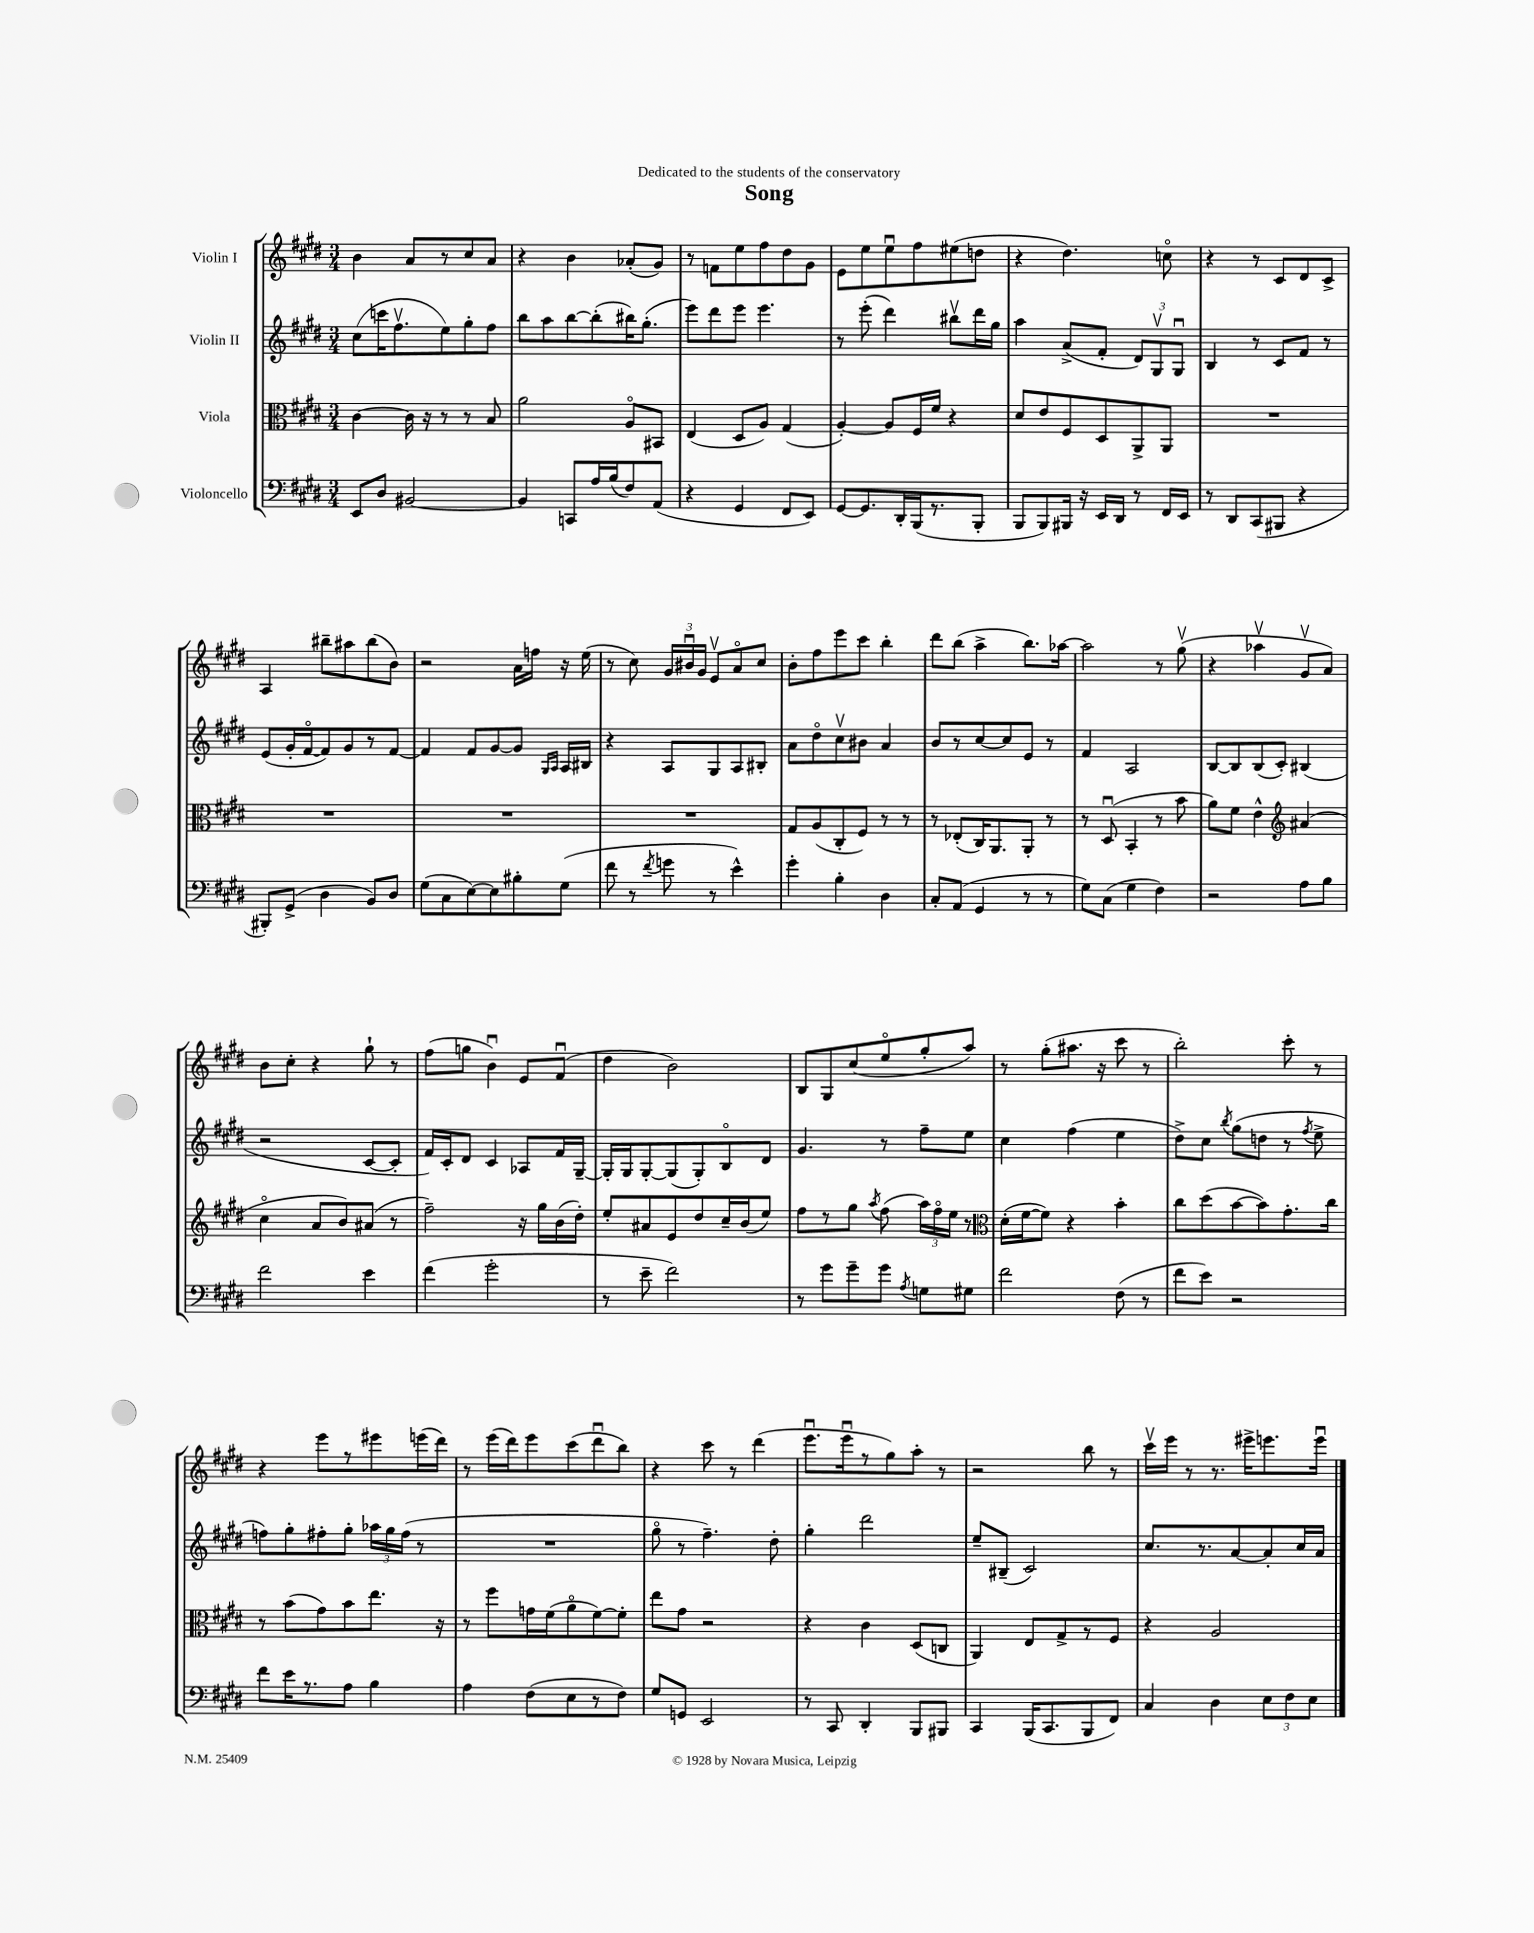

**kern	**kern	**kern	**kern
*staff4	*staff3	*staff2	*staff1
*clefF4	*clefC3	*clefG2	*clefG2
*k[f#c#g#d#]	*k[f#c#g#d#]	*k[f#c#g#d#]	*k[f#c#g#d#]
*M3/4	*M3/4	*M3/4	*M3/4
8EE	[4c#	(8cc#	4b
8D#	.	16ccc	.
.	.	8.ff#v	.
[2BB#	16c#]	.	8a
.	16r	.	.
.	8r	8ee)	8r
.	8r	8gg#'	8cc#
.	8B	8ff#	8a
=	=	=	=
4BB#]	2a	8bb	4r
.	.	8aa	.
8CC	.	[8bb	4b
16A	.	(8bb']	.
(16B	.	.	.
8F#)	8Ao	16bb#)	(8a-'
.	.	(8.gg#'	.
(8AA	8BB#	.	8g#)
=	=	=	=
4r	(4E	8eee)	8r
.	.	8ddd#	8f
4GG#	8D#	8eee	8ee
.	8A)	4.eee	8ff#
8FF#	(4G#	.	8dd#
8EE)	.	.	8g#
=	=	=	=
[8GG#	[4A')	8r	8e
8.GG#]	.	(8eee'	8ee
.	8A]	4ddd#)	8eeu
16DD#'	.	.	.
(16BBB	16F#	.	8ff#
8.r	16f#	.	.
.	4r	8bb#v	(8ee#
8BBB'	.	16ddd#	8dd
.	.	16gg#	.
=	=	=	=
8BBB	8d#	4aa	4r
8BBB)	8e	.	.
16BBB#	8F#	(8a^	4.dd#)
16r	.	.	.
16EE	8D#	8f#'	.
16DD#	.	.	.
8r	8AA^	12d#)	.
.	.	12G#v	.
16FF#	8AA	.	8cco
.	.	12G#u	.
16EE	.	.	.
=	=	=	=
8r	2.r	4B	4r
8DD#	.	.	.
(8CC#	.	8r	8r
8BBB#	.	8c#	8c#
4r	.	8f#	8d#
.	.	8r	8c#^
=	=	=	=
8BBB#')	2.r	(8e	4A
(8GG#^	.	16g#'	.
.	.	[16f#o	.
4D#	.	8f#])	8bb#~
.	.	8g#	8aa#
8BB)	.	8r	(8bb#
8D#	.	[8f#	8b)
=	=	=	=
(8G#	2.r	4f#]	2r
8C#	.	.	.
[8E)	.	8f#	.
8E]	.	[8g#	.
8B#'	.	8g#]	16a
.	.	.	16ff
.	.	16qqG#	.
.	.	16qqA	.
(8G#	.	16A	16r
.	.	16B#	(16ee
=	=	=	=
8f#	2.r	4r	8r
8r	.	.	8cc#)
8qf#	.	.	.
8g	.	8A	24g#
.	.	.	24b#u
.	.	.	24g#
8r	.	8G#	8ev
4e^^)	.	8A	8ao
.	.	8B#'	8cc#
=	=	=	=
4g#'	8G#	8a	8b'
.	(8A	8dd#o	8ff#
4B'	8C#'	8cc#v	8eee
.	8F#)	8b#	8ccc#
4D#	8r	4a	4bb'
.	8r	.	.
=	=	=	=
8C#'	8r	8b	8ddd#
(8AA	(8E-'	8r	(8bb
4GG#	16C#)	[8cc#	4aa^
.	8.AA	.	.
.	.	8cc#]	.
8r	8AA'	8e	8.bb)
8r	8r	8r	.
.	.	.	[16aa-
=	=	=	=
8G#)	8r	4f#	2aa-]
(8C#	(8D#u	.	.
4G#	4BB'	2A	.
4F#)	8r	.	8r
.	8b	.	(8gg#v
=	=	=	=
2r	8a)	[8B	4r
.	8f#	8B]	.
.	4e^^	(8B	4aa-v
.	.	8c#')	.
*	*clefG2	*	*
8A	(4a#	(4B#	8g#v
8B	.	.	8a)
=	=	=	=
2f#	4cc#o	2r	8b
.	.	.	8cc#'
.	8a	.	4r
.	8b)	.	.
4e	(8a#	[8c#	8gg#`
.	8r	8c#']	8r
=	=	=	=
(4f#	2ff#~)	16f#)	(8ff#
.	.	16c#'	.
.	.	8d#	8gg
2g#'	.	4c#	4bu)
.	16r	8A-	8e
.	16gg#	.	.
.	(16b	16f#	(8f#u
.	16dd#')	[16G#~	.
=	=	=	=
8r	8ee'	16G#']	4dd#
.	.	16G#	.
8e~	8a#	[8G#'	.
2f#)	8e	(8G#]	2b)
.	8dd#	8G#')	.
.	16cc#~	8Bo	.
.	(16b	.	.
.	8ee)	8d#	.
=	=	=	=
8r	8ff#	4.g#	8B
8g#	8r	.	8G#
8g#~	8gg#	.	(8cc#
.	8qaa	.	.
8g#	(8ff#	8r	8eeo
8qA	.	.	.
8G	24aa)	8ff#~	8gg#'
.	24ff#o	.	.
.	24ee	.	.
8G#	8r	8ee	8aa)
=	=	=	=
*	*clefC3	*	*
2f#	(16d#'	4cc#	8r
.	[16f#	.	.
.	8f#])	.	(8gg#'
.	4r	(4ff#	8.aa#
.	.	.	16r
(8F#	4b'	4ee	8ccc#
8r	.	.	8r
=	=	=	=
8f#	8cc#	8dd#^)	2bb')
8e)	(8dd#	8cc#	.
.	.	8qbb	.
2r	[8b	(8gg#	.
.	8b])	8dd	.
.	8.g#'	8r	8ccc#'
.	.	8qff#	.
.	.	8ee^	8r
.	16cc#	.	.
=	=	=	=
8f#	8r	8ff)	4r
16e	(8b	8gg#'	.
8.r	.	.	.
.	8g#)	8ff#'	8eee
8A	8b	8gg#'	8r
4B	8.ee	24aa-	8eee#
.	.	24gg#	.
.	.	(24ff#	.
.	.	8r	(16eee
.	16r	.	16ddd#)
=	=	=	=
4A	8r	2.r	8r
.	8ff#	.	(16eee
.	.	.	16ddd#)
(8F#	16g	.	8eee
.	(16f#	.	.
8E	8ao	.	(8ccc#
8r	[8f#)	.	8ddd#u
8F#)	8f#']	.	8bb)
=	=	=	=
8G#	8ee	8gg#o	4r
8GG	8g#	8r	.
2EE	2r	4.ff#~)	8ccc#
.	.	.	8r
.	.	.	(4ddd#
.	.	8dd#'	.
=	=	=	=
8r	4r	4gg#'	8.eeeu
8CC#	.	.	.
.	.	.	16eeeu
4DD#'	4c#	2ddd#	8r
.	.	.	8gg#)
8BBB	(8D#	.	8aa'
8BBB#	8C	.	8r
=	=	=	=
4CC#	4AA)	8ee~	2r
.	.	(8B#~	.
(16BBB	8E	2c#)	.
8.CC#	.	.	.
.	8G#^	.	.
8BBB	8r	.	8bb
8FF#)	8F#	.	8r
=	=	=	=
4C#	4r	8.cc#	16ccc#v
.	.	.	16eee
.	.	.	8r
.	.	8.r	.
4D#	2A	.	8.r
.	.	[8a	.
.	.	.	16eee#^
12E	.	8a']	8.eee
12F#	.	.	.
.	.	16cc#	.
12E	.	.	.
.	.	16a	16eeeu
==	==	==	==
*-	*-	*-	*-
